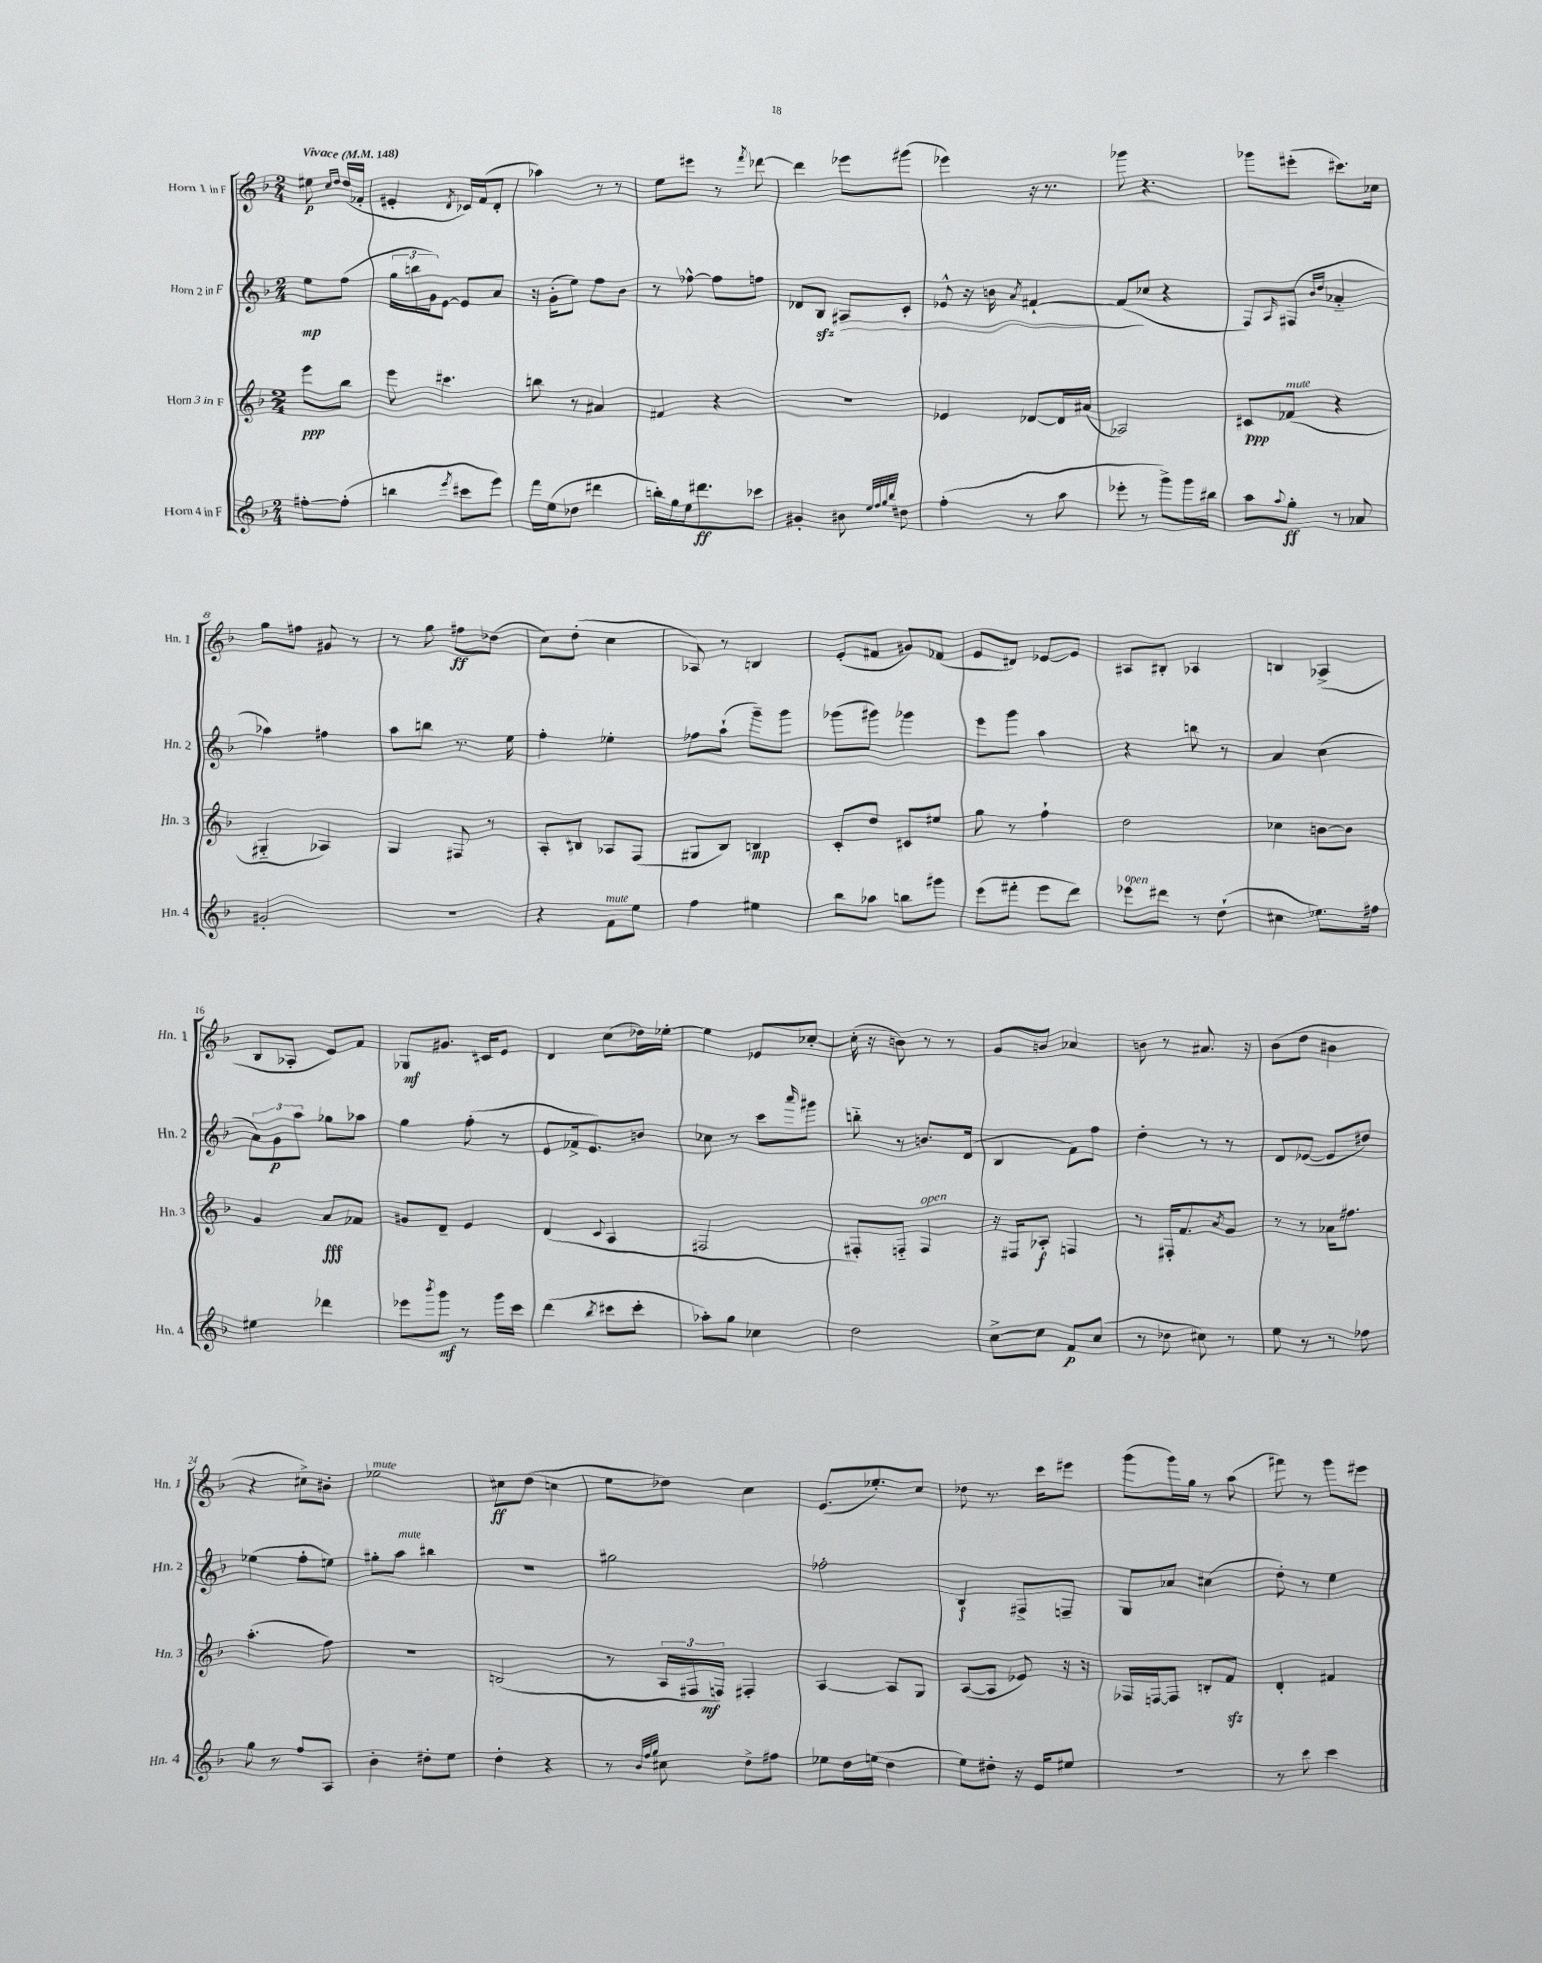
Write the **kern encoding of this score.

**kern	**kern	**kern	**kern
*staff4	*staff3	*staff2	*staff1
*clefG2	*clefG2	*clefG2	*clefG2
*k[b-]	*k[b-]	*k[b-]	*k[b-]
*M2/4	*M2/4	*M2/4	*M2/4
*MM148	*MM148	*MM148	*MM148
[8ff#'	8eee	8ee	8ee#
.	.	.	16qqcc
.	.	.	16qqdd
(8ff#']	8bb-	(8ff	(16dd
.	.	.	16f-'
=	=	=	=
4bb	8eee	24gg	4e#'
.	.	24bb	.
.	.	24g)	.
.	4.ccc#	[8e	.
8qeee	.	.	8qd
8ccc#	.	8e]	16c-)
.	.	.	(16f
8eee)	.	8a	8d'
=	=	=	=
16fff	8bb	16r	4aa-)
(16ee	.	(16g'	.
8dd-	8r	8ee)	.
4ddd#	4a#	8ff	8r
.	.	8b-	8r
=	=	=	=
16bb')	4f#	8r	8ee
16gg	.	.	.
16ee	.	[8ff-^^	8eee#
8.ddd#	.	.	.
.	4r	8ff-]	8r
.	.	.	8qfff
8ccc-	.	8ff	[8ddd-
=	=	=	=
4g#'	2r	8d-	4ddd-]
.	.	8B-	.
8b#	.	8A#	8eee-
32qqee	.	.	.
32qqff	.	.	.
32qqgg	.	.	.
32qqbb-	.	.	.
8dd#	.	8c'	(8ggg#
=	=	=	=
(4ff'	4e-	8e-^^	4eee-)
.	.	16r	.
.	.	16b	.
.	.	8qa	.
8r	[8d-	[4f#`	16r
.	.	.	8.r
8aa	16d-]	.	.
.	(16a#	.	.
=	=	=	=
8eee-'	2A-)	(8f#]	8ggg-
8r	.	8cc-	4.r
8ggg^)	.	4r	.
16ggg	.	.	.
16bb#	.	.	.
=	=	=	=
8aa	8c#	8F)	8ggg-
8qqaa	.	16qqA	.
8gg'	(8f-	(8F#	(8eee#'
.	.	16qqb-	.
.	.	16qqdd	.
8r	4r	4a-'~	8.ccc#)
8a-	.	.	.
.	.	.	16cc-
=	=	=	=
2g#'	4G#'~	4aa-)	8gg
.	.	.	8ff#
.	4A-)	4ff#	8g#
.	.	.	8r
=	=	=	=
2r	4G	8aa	8r
.	.	8bb	8gg
.	8F#	8.r	8ff#
.	8r	.	(8dd-
.	.	16ee	.
=	=	=	=
4r	8A'	4ff'	8cc)
.	8B#	.	(8dd'
8f	8A-	4ee-'	4cc
8ee	(8F	.	.
=	=	=	=
4ff	8G#	8ff-	8A-)
.	8B-)	(8aa`	8r
4ee#	4B	8ggg~)	4B
.	.	8ggg	.
=	=	=	=
8bb-	8c'	(8ggg-	(8e'
8aa-	8dd	8ggg#)	8f#
8bb	8c#	4ggg-	8g#)
8ggg#	8ee#	.	(8f-
=	=	=	=
(8eee	8gg	8eee	8e
8fff#'	8r	8ggg	8d#)
8eee	4ff`	4aa	[8e-
8ddd)	.	.	8e-]
=	=	=	=
8eee-	2dd	4r	8A#
8ddd#	.	.	8B#'
8r	.	8bb	4A-
(8dd`	.	8r	.
=	=	=	=
4cc#	4cc-	4a	4B
8.ee-)	[8b	(4cc	(4A-^
.	8b]	.	.
16ff#	.	.	.
=	=	=	=
4ee#	4g	12a)	8B-
.	.	12g	.
.	.	.	8A-'
.	.	12aa	.
4ddd-	8a	8gg-	8e)
.	8f-	8aa-	8f
=	=	=	=
8eee-	8g#	4gg	8G-
8qbbb-	.	.	.
8ggg	8d~	.	8.g#
8r	4e	(8ff'	.
.	.	.	16c#
16ggg	.	8r	8e
16ccc	.	.	.
=	=	=	=
(4ddd	(4d	8e	4d
.	.	16f-^	.
.	.	8.e)	.
8qbb-	8qqc	.	.
8ccc#	4A	.	(8cc
8ccc#'	.	8b	16dd-)
.	.	.	[16ee-'
=	=	=	=
8aa-')	2F#	8cc-	4ee-]
8gg	.	8r	.
4cc-	.	8ccc	8e-
.	.	16qqaaa	.
.	.	8ggg#	[8cc-'
=	=	=	=
2dd	8F#')	8bb'~	(16cc-']
.	.	.	16r
.	8F'~	8r	8b)
.	4F	8.b	8r
.	.	.	8r
.	.	(16d	.
=	=	=	=
[8cc^	16r	4B-	8g
.	16F#	.	.
8cc]	8A-'	.	8b
8f	4F	8f)	4a-
(8cc	.	8ff	.
=	=	=	=
8r	8r	4dd'	8b
8dd-	16F#'	.	8r
.	8.f	.	.
8cc#)	.	8r	8.a#
.	8qa	.	.
8r	8g	8r	.
.	.	.	16r
=	=	=	=
8ee	8r	8d	(8b-
8r	8r	([8e-	8dd
8r	16a-	8e-]	4b#
.	8.ff#	.	.
8ff-	.	8dd#)	.
=	=	=	=
8gg	(4.aa'	(4ee-	4r
8r	.	.	.
8ff	.	8ff'	8cc#^)
8A	8ff)	8ee)	8b#'
=	=	=	=
4b-'	2r	8gg#'	2ee-
.	.	8aa	.
8dd#'	.	4bb#	.
8ee	.	.	.
=	=	=	=
4dd'	(2B	2r	8cc#
.	.	.	(8dd
4r	.	.	4cc
=	=	=	=
8r	8r	2gg#	8ee
32qqb-	.	.	.
32qqff	.	.	.
32qqgg	.	.	.
8cc#	24A	.	8dd-)
.	24F#	.	.
.	24F)	.	.
8dd^	4F#'	.	4cc
8ff#	.	.	.
=	=	=	=
8ee-	[4A	2ff-'	(8.e
16dd	.	.	.
(16ee	.	.	8.ee-')
4dd	8A]	.	.
.	8G	.	8cc
=	=	=	=
8ee)	([8A	4B-	8dd-
8dd#'	8A]	.	8.r
16r	8e-)	8F#^	.
16e	.	.	16ccc
8ee#	16r	8F~	8eee#
.	16r	.	.
=	=	=	=
2r	16F-	8G	(8ggg
.	[16F	.	.
.	8F]	8a-	16ggg)
.	.	.	16gg
.	8B'	(4cc#	8r
.	8f	.	(8aa
=	=	=	=
8r	4d'	8dd')	8fff#)
8ccc	.	8r	8r
4ccc	4f#	4ee	8ggg
.	.	.	8eee#
==	==	==	==
*-	*-	*-	*-
